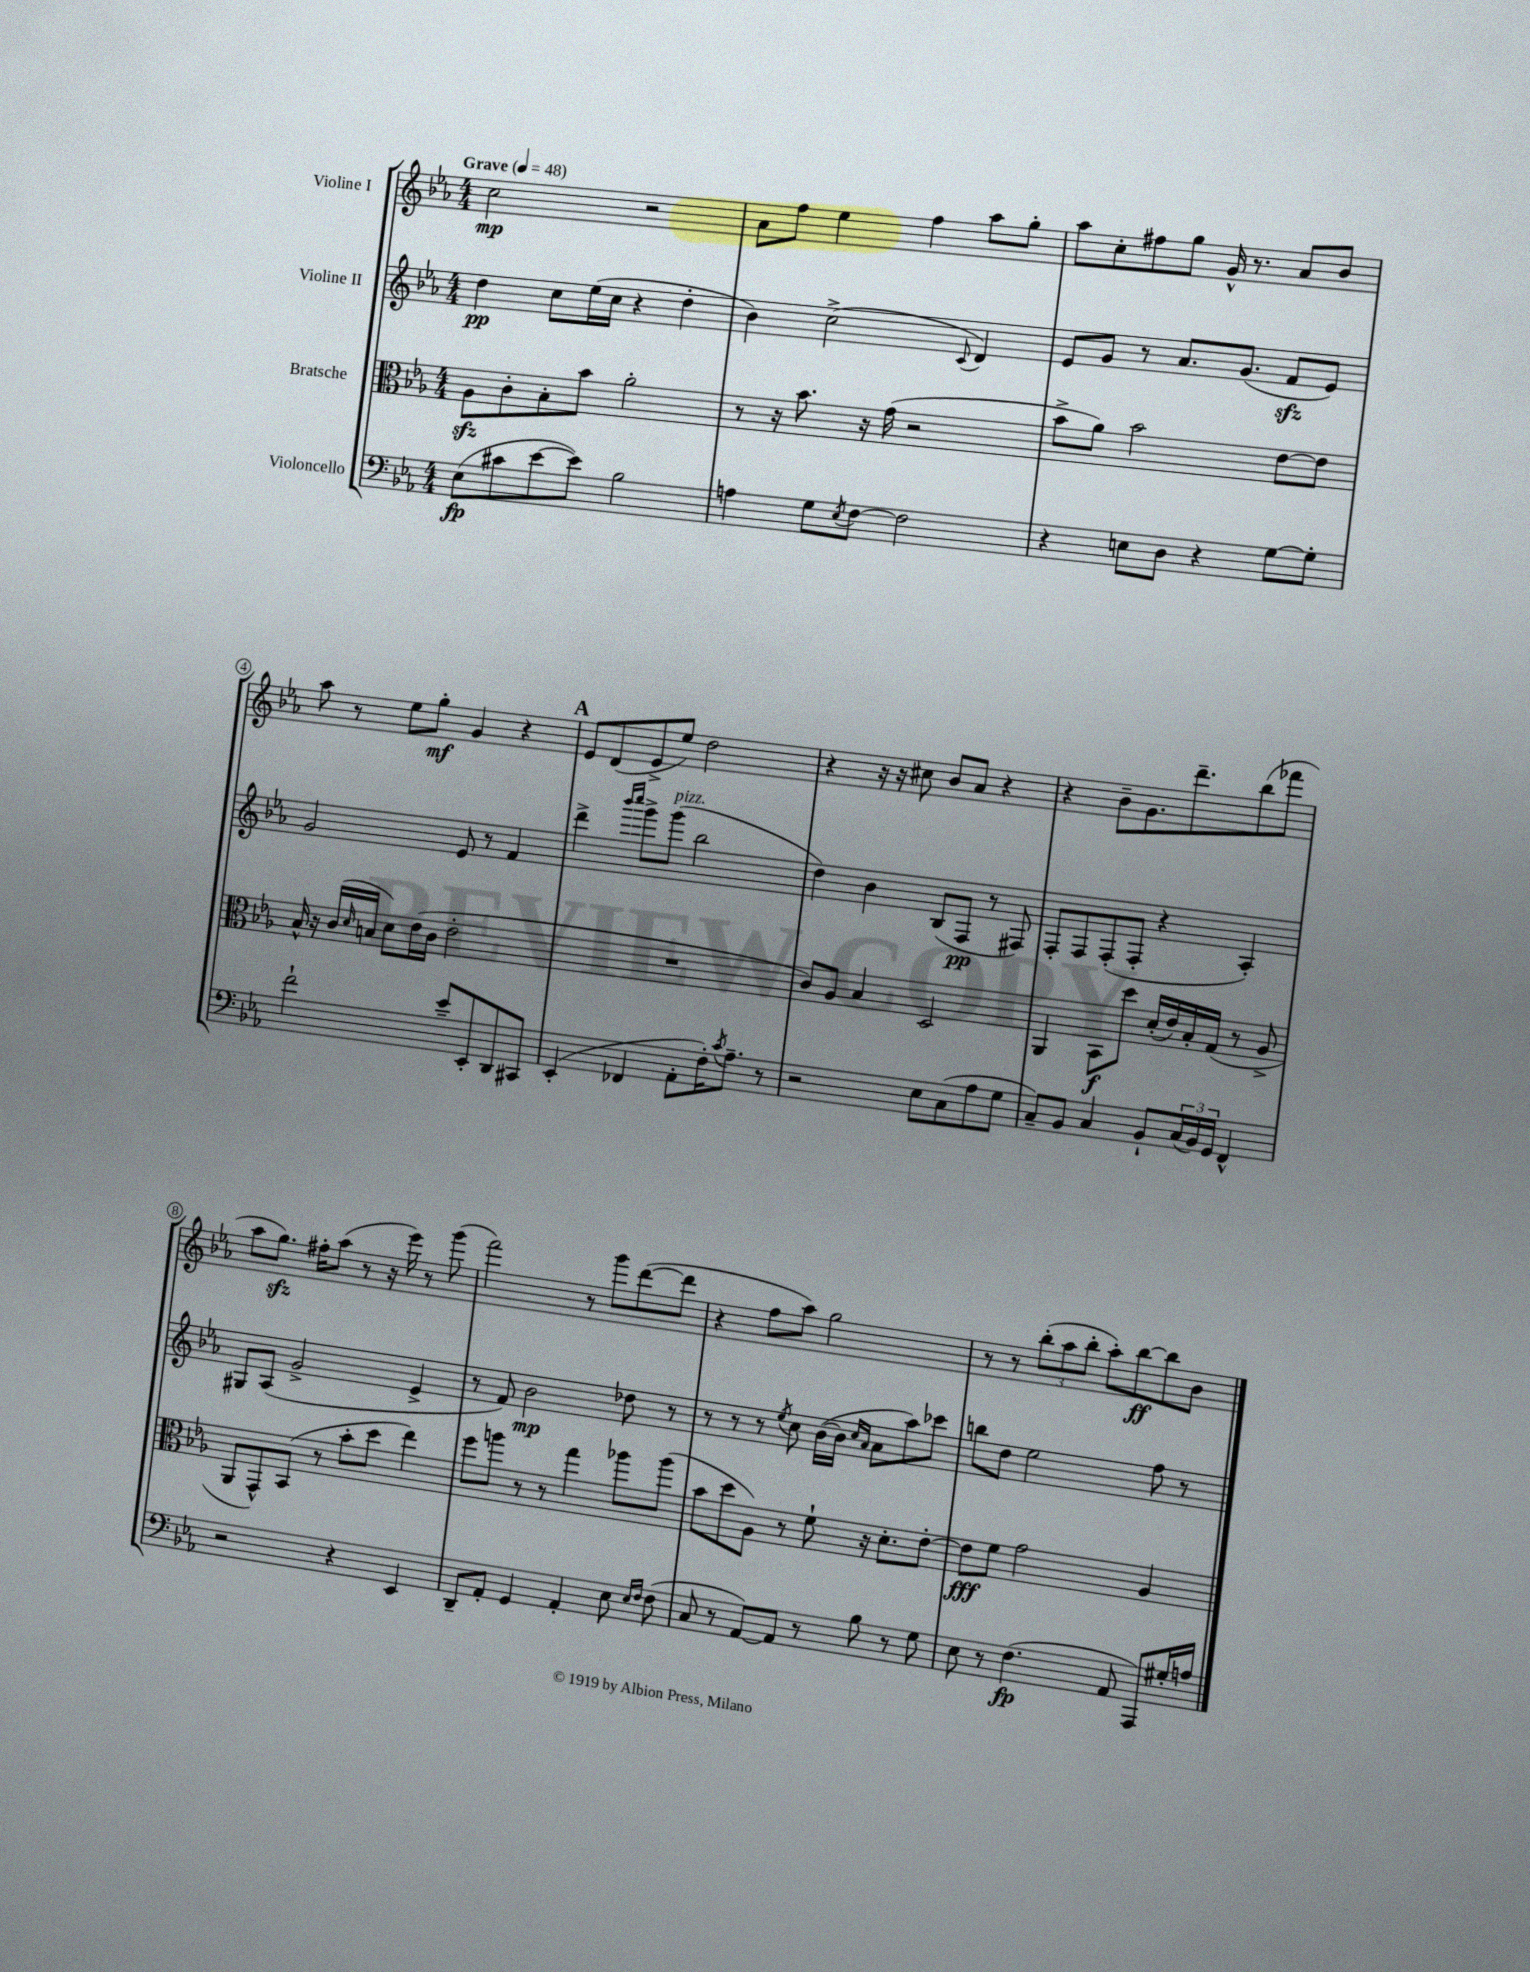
<<
\new StaffGroup <<
\new Staff = "s0" \with { instrumentName = "Violine I" } {
    \clef treble \key ees \major \numericTimeSignature \time 4/4 \tempo "Grave" 4 = 48
    c''2\mp r2 |
    aes'8 f''8 ees''4 f''4 aes''8 g''8-. |
    aes''8 c''8-. fis''8 g''8 g'16-^ r8. aes'8 bes'8 |
    aes''8 r8 ees''8 g''8-.\mf g'4 r4 |
    \mark \markup { \bold "A" } ees'8 d'8( ees'8-> ees''8) d''2 |
    r4 r16 r16 cis''8 bes'8 aes'8 r4 |
    r4 bes'8-- g'8. d'''8.-- bes''8( fes'''8 |
    aes''8 g''8.\sfz) fis''16-. aes''8( r8 r16 ees'''16) r8 g'''8( |
    f'''2) r8 g'''8 d'''8~( d'''8 |
    r4 f''8 aes''8) g''2 |
    r8 r8 \tuplet 3/2 { bes''8-.( aes''8 bes''8-. } aes''8-.) bes''8~\ff bes''8 bes'8 \bar "|." |
}
\new Staff = "s1" \with { instrumentName = "Violine II" } {
    \clef treble \key ees \major \numericTimeSignature \time 4/4
    d''4\pp c''8 ees''16( c''16 r4 d''4-. |
    bes'4) c''2->( \appoggiatura { c'8 } d'4) |
    ees'8 g'8 r8 aes'8. g'8.( f'8\sfz ees'8) |
    g'2 ees'8 r8 f'4 |
    \mark \markup { \bold "A" } d'''4-> \grace { bes'''16 c''''16 } g'''8-> g'''8^\markup { \italic "pizz." }( bes''2 |
    d''4) bes'4 bes8( f8\pp r8 fis8) |
    f8-. f8 f8-.( f8-. r4 aes4-.) |
    gis8 aes8( g'2-> ees'4-> |
    r8 f'8) bes'2\mp des''8 r8 |
    r8 r8 r8 \acciaccatura { ees''8 } c''8 bes'16~( bes'16 \grace { c''16 aes'16 } aes'8 aes''8) ces'''8 |
    b''8 d''8 ees''2 f''8 r8 \bar "|." |
}
\new Staff = "s2" \with { instrumentName = "Bratsche" } {
    \clef alto \key ees \major \numericTimeSignature \time 4/4
    aes8\sfz c'8-. bes8-. bes'8 aes'2-. |
    r8 r16 bes'8. r16 g'16( r2 |
    bes'8-> aes'8) bes'2 ees'8~ ees'8 |
    bes16-^ r16 c'16( \grace { d'16 } b16 d'8) ees'16( c'16 ees'2-. |
    \mark \markup { \bold "A" } R1 |
    c'8) aes8 bes4 d2 |
    aes,4 bes,8\f d''8 d'16-.( ees'16) bes16-. g16( r8 aes8-> |
    aes,8 g,8-^) bes,8( r8 bes'8-. d''8 ees''4) |
    f''8 a''8 r8 r8 g''4 aes''8 aes''8( |
    bes'8 d''8 aes8) r8 f'8-! r16 d'8.-. ees'8~-. |
    ees'8\fff f'8 g'2 aes4 \bar "|." |
}
\new Staff = "s3" \with { instrumentName = "Violoncello" } {
    \clef bass \key ees \major \numericTimeSignature \time 4/4
    ees8\fp( cis'8 ees'8~ ees'8) bes2 |
    a4 g8 \acciaccatura { ees8 } f8~ f2 |
    r4 e8 d8 r4 g8~ g8-. |
    f'2-! ees'8-- ees,8-. d,8 cis,8 |
    \mark \markup { \bold "A" } ees,4-.( fes,4 aes,8-. f16-.) \acciaccatura { c'8 } aes8.-- r8 |
    r2 ees8 c8( aes8 g8 |
    c8--) bes,8 c4 bes,8-! \tuplet 3/2 { c16( bes,16) g,16 } f,4-^ |
    r2 r4 ees,4 |
    d,8-- aes,8-. g,4 aes,4-. ees8 \grace { ees16 f16 } f8( |
    c8 r8 aes,8~) aes,8 r8 bes8 r8 g8 |
    ees8 r8 f4.\fp( aes,8 aes,,8) gis16-. a16 \bar "|." |
}
>>
>>
\layout { \context { \Score \override BarNumber.stencil = #(make-stencil-circler 0.1 0.3 ly:text-interface::print) } }
